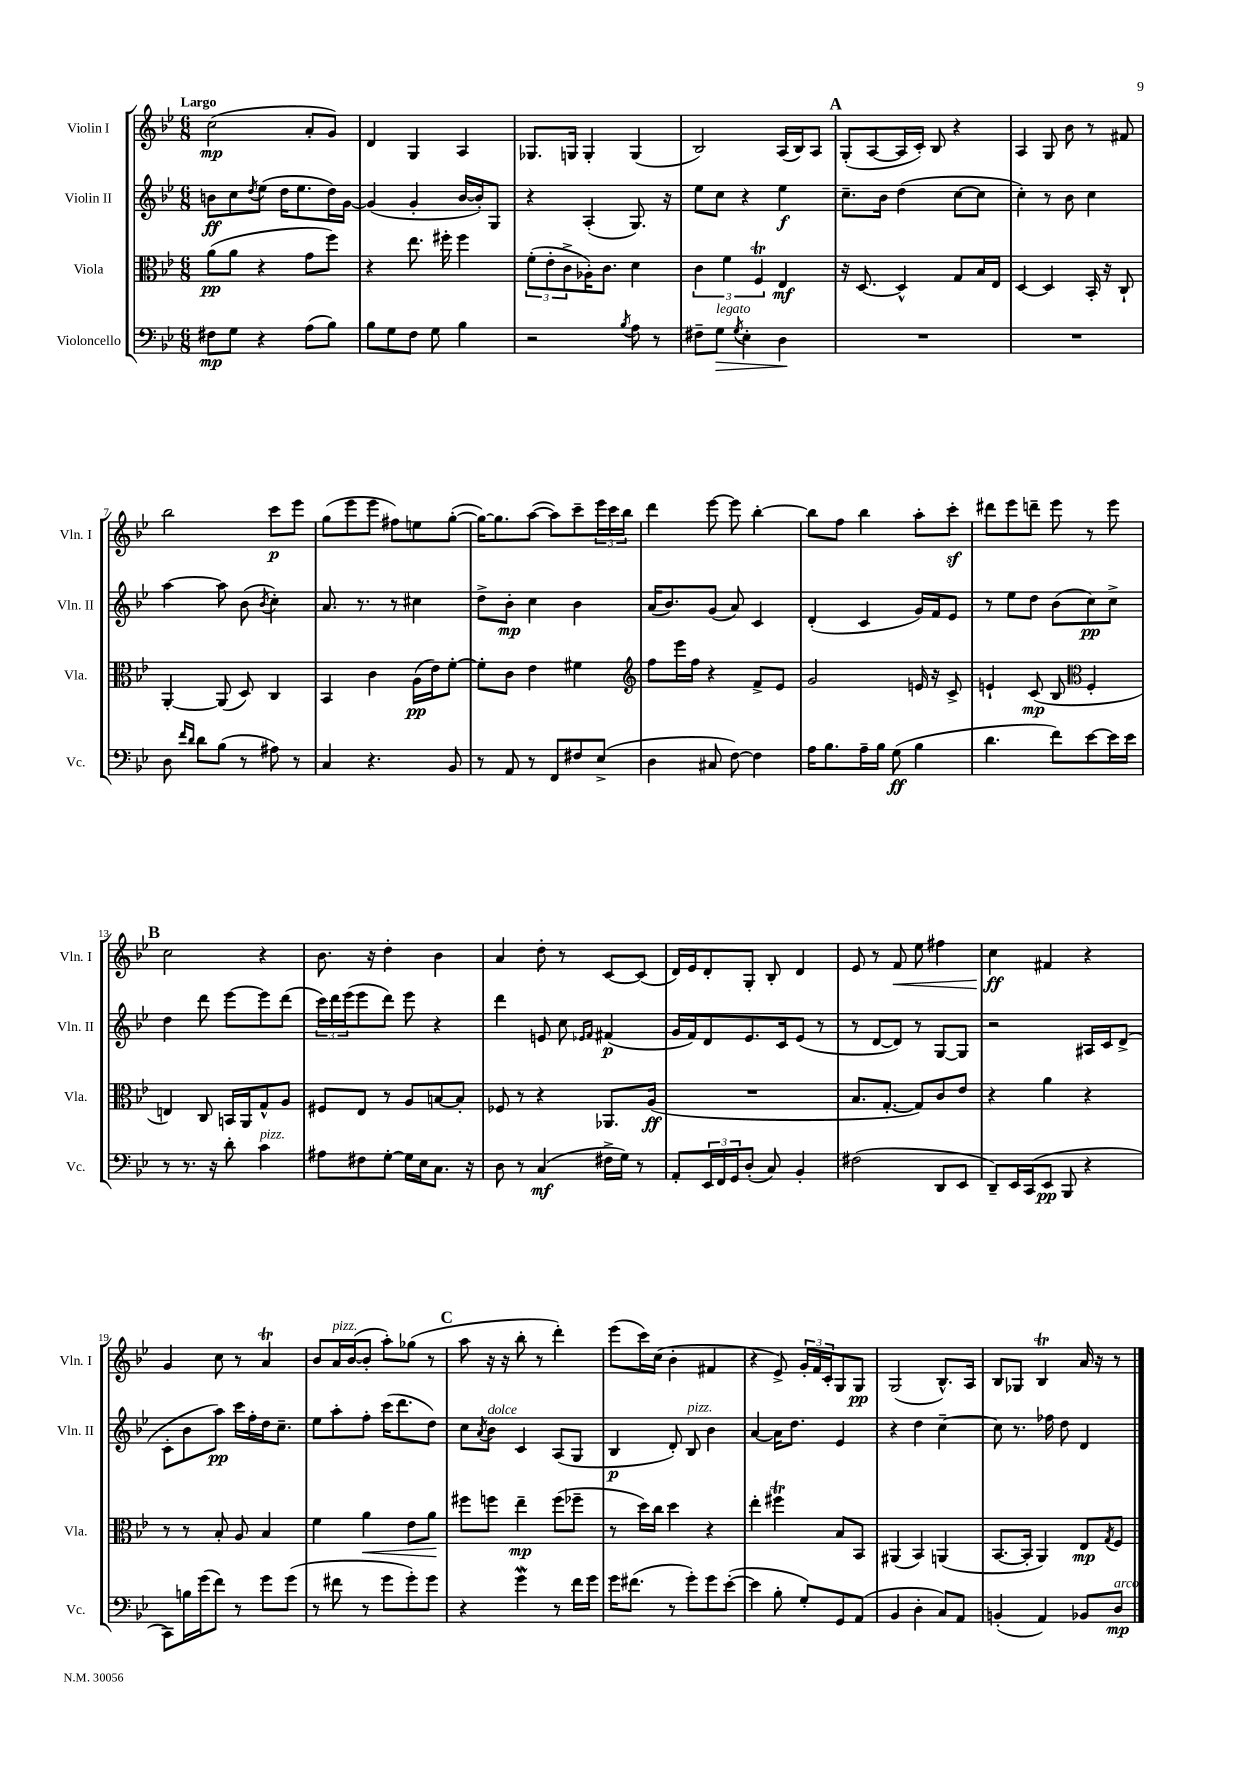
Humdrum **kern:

**kern	**kern	**kern	**kern
*staff4	*staff3	*staff2	*staff1
*clefF4	*clefC3	*clefG2	*clefG2
*k[b-e-]	*k[b-e-]	*k[b-e-]	*k[b-e-]
*M6/8	*M6/8	*M6/8	*M6/8
8F#	(8a	8b	(2cc
8G	8a	8cc	.
.	.	8qdd	.
4r	4r	(8ee-	.
.	.	16dd	.
.	.	8.ee-	.
(8A	8g	.	8a'
8B-)	8ff)	16dd)	8g)
.	.	[16g	.
=	=	=	=
8B-	4r	(4g]	4d
8G	.	.	.
8F	8.ee-	4g'	4G
8G	.	.	.
.	16ff#'	.	.
4B-	4ff#	[16b-	4A
.	.	16b-'])	.
.	.	8G	.
=	=	=	=
2r	(12f'	4r	8.G-
.	12e-'	.	.
.	12c^	.	.
.	.	.	16G
.	16A-')	(4A'	4G'
.	8.c	.	.
8qB-	.	.	.
8A	4d	8.G)	(4G
8r	.	.	.
.	.	16r	.
=	=	=	=
8F#~	6c	8ee-	2B-)
8G	.	8cc	.
.	6f	.	.
8qG	.	.	.
4E-'	.	4r	.
.	6F	.	.
4D	4E-	4ee-	(16A
.	.	.	16B-)
.	.	.	8A
=	=	=	=
2.r	16r	8.cc~	(8G'
.	[8.D	.	.
.	.	.	[8A
.	.	16b-	.
.	4D^^]	(4dd	16A]
.	.	.	16c')
.	.	.	8B-
.	8G	[8cc	4r
.	16B-	8cc]	.
.	16E-	.	.
=	=	=	=
2.r	[4D	4cc')	4A
.	4D]	8r	8G
.	.	8b-	8b-
.	16BB-'	4cc	8r
.	16r	.	.
.	8C`	.	8f#
=	=	=	=
8D	[4AA'	[4aa	2bb-
16qqf	.	.	.
16qqd	.	.	.
8d	.	.	.
(8B-	(8AA]	8aa]	.
8r	8D)	(8b-	.
.	.	8qb-	.
8A#)	4C	4cc')	8ccc
8r	.	.	8eee-
=	=	=	=
4C	4BB-	8.a	(8gg
.	.	.	8eee-
.	.	8.r	.
4.r	4c	.	8eee-
.	.	8r	8ff#)
.	(16A	4cc#	8ee
.	16e-)	.	.
8BB-	[8f'	.	([8gg'
=	=	=	=
8r	8f']	8dd^	16gg_)
.	.	.	8.gg]
8AA	8c	8b-'	.
8r	4e-	4cc	([8aa
8FF	.	.	8aa])
8F#	4f#	4b-	8ccc~
(8E-^	.	.	24eee-
.	.	.	24ccc
.	.	.	24bb-
=	=	=	=
*	*clefG2	*	*
4D	8ff	(16a	4ddd
.	.	8.b-)	.
.	16eee-	.	.
.	16ff	.	.
8C#	4r	(8g	[8eee-
[8F)	.	8a)	8eee-]
4F]	8f^	4c	[4bb-'
.	8e-	.	.
=	=	=	=
16A	2g	(4d'	8bb-]
8.B-	.	.	.
.	.	.	8ff
16A~	.	4c	4bb-
16B-	.	.	.
(8G	.	.	.
4B-	16e	16g)	8aa'
.	16r	16f	.
.	8c^	8e-	8ccc'
=	=	=	=
4.d	4e`	8r	8ddd#
.	.	8ee-	8eee-
.	(8c	8dd	8ddd~
8f)	8B-	(8b-	8eee-
*	*clefC3	*	*
[8e-	4F'	8cc)	8r
16e-]	.	8cc^	8eee-
16e-	.	.	.
=	=	=	=
8r	4E)	4dd	2cc
8.r	.	.	.
.	8C	8ddd	.
16r	.	.	.
8d'	16BB	[8eee-	.
.	16AA	.	.
4c	8G^^	8eee-]	4r
.	8A	(8ddd	.
=	=	=	=
8A#	8F#	24ccc)	8.b-
.	.	24ddd	.
.	.	(24eee-	.
8F#	8E-	8eee-	.
.	.	.	16r
[8G'	8r	8ddd)	4dd'
16G]	8A	8eee-	.
16E-	.	.	.
8.C	[8B	4r	4b-
.	8B']	.	.
16r	.	.	.
=	=	=	=
8D	8F-	4ddd	4a
8r	8r	.	.
(4C	4r	8e	8dd'
.	.	8cc	8r
.	.	16qqe-	.
.	.	16qqf	.
16F#^	8.AA-	(4f#	[8c
16G)	.	.	.
8r	.	.	(8c]
.	(16A	.	.
=	=	=	=
8AA'	2.r	16g	16d)
.	.	16f)	16e-
24EE-	.	8d	8d'
24FF	.	.	.
24GG	.	.	.
(8D'	.	8.e-	8G'
8C)	.	.	8B-'
.	.	16c	.
4BB-'	.	(8e-	4d
.	.	8r	.
=	=	=	=
(2F#	8.B-	8r	8e-
.	.	[8d	8r
.	[8.G'	.	.
.	.	8d])	8f
.	8G])	8r	8ee-
8DD	8c	[8G	4ff#
8EE-	8e-	8G]	.
=	=	=	=
8DD~)	4r	2r	4cc
16EE-	.	.	.
(16CC	.	.	.
8EE-	4a	.	4f#
8BBB-	.	.	.
4r	4r	16A#	4r
.	.	16c	.
.	.	(8d^	.
=	=	=	=
8CC)	8r	8c'	4g
16B	8r	8b-	.
(16g	.	.	.
8f)	8B-'	8aa)	8cc
8r	8A	16ccc	8r
.	.	16ff'	.
8g	4B-	16dd	4a
.	.	8.cc~	.
(8g	.	.	.
=	=	=	=
8r	4f	8ee-	8b-
8f#	.	8aa'	16a
.	.	.	([16b-
8r	4a	8ff'	8b-']
8g	.	(16ccc	8aa')
.	.	8.ddd	.
8g')	8e-	.	(8gg-
8g	8a	8dd)	8r
=	=	=	=
4r	8ff#	8cc	8aa
.	.	8qa	.
.	8ff	8b-	16r
.	.	.	16r
4g	4ee-~	4c	8bb-'
.	.	.	8r
8r	(8ff	(8A	4ddd')
16f	8ff-~	8G	.
16g	.	.	.
=	=	=	=
16g	8r	4B-	(8eee-
(8.f#	.	.	.
.	16dd)	.	16ccc)
.	16cc	.	(16cc
8r	4dd	8d')	4b-'
8g')	.	8B-	.
8g	4r	4b-	4f#
([8e-'	.	.	.
=	=	=	=
4e-]	4ee-'	[4a	4r
8B-'	4ff#	16a]	8e-^)
.	.	8.dd	.
8G')	.	.	24g'
.	.	.	24f
.	.	.	24c'
8GG	8B-	4e-	8G
(8AA	8BB-	.	8G
=	=	=	=
4BB-	(4AA#	4r	(2G
4D'	4BB-)	4dd	.
8C)	(4AA	[4cc~	8.B-^^)
8AA	.	.	.
.	.	.	16A
=	=	=	=
(4BB'	[8.BB-	8cc]	8B-
.	.	8.r	8G-
.	16BB-']	.	.
4AA)	4AA)	.	4B-
.	.	16ff-	.
.	.	8dd	.
8BB-	8E-	4d	16a
.	.	.	16r
.	8qG	.	.
8D	8F	.	8r
==	==	==	==
*-	*-	*-	*-
